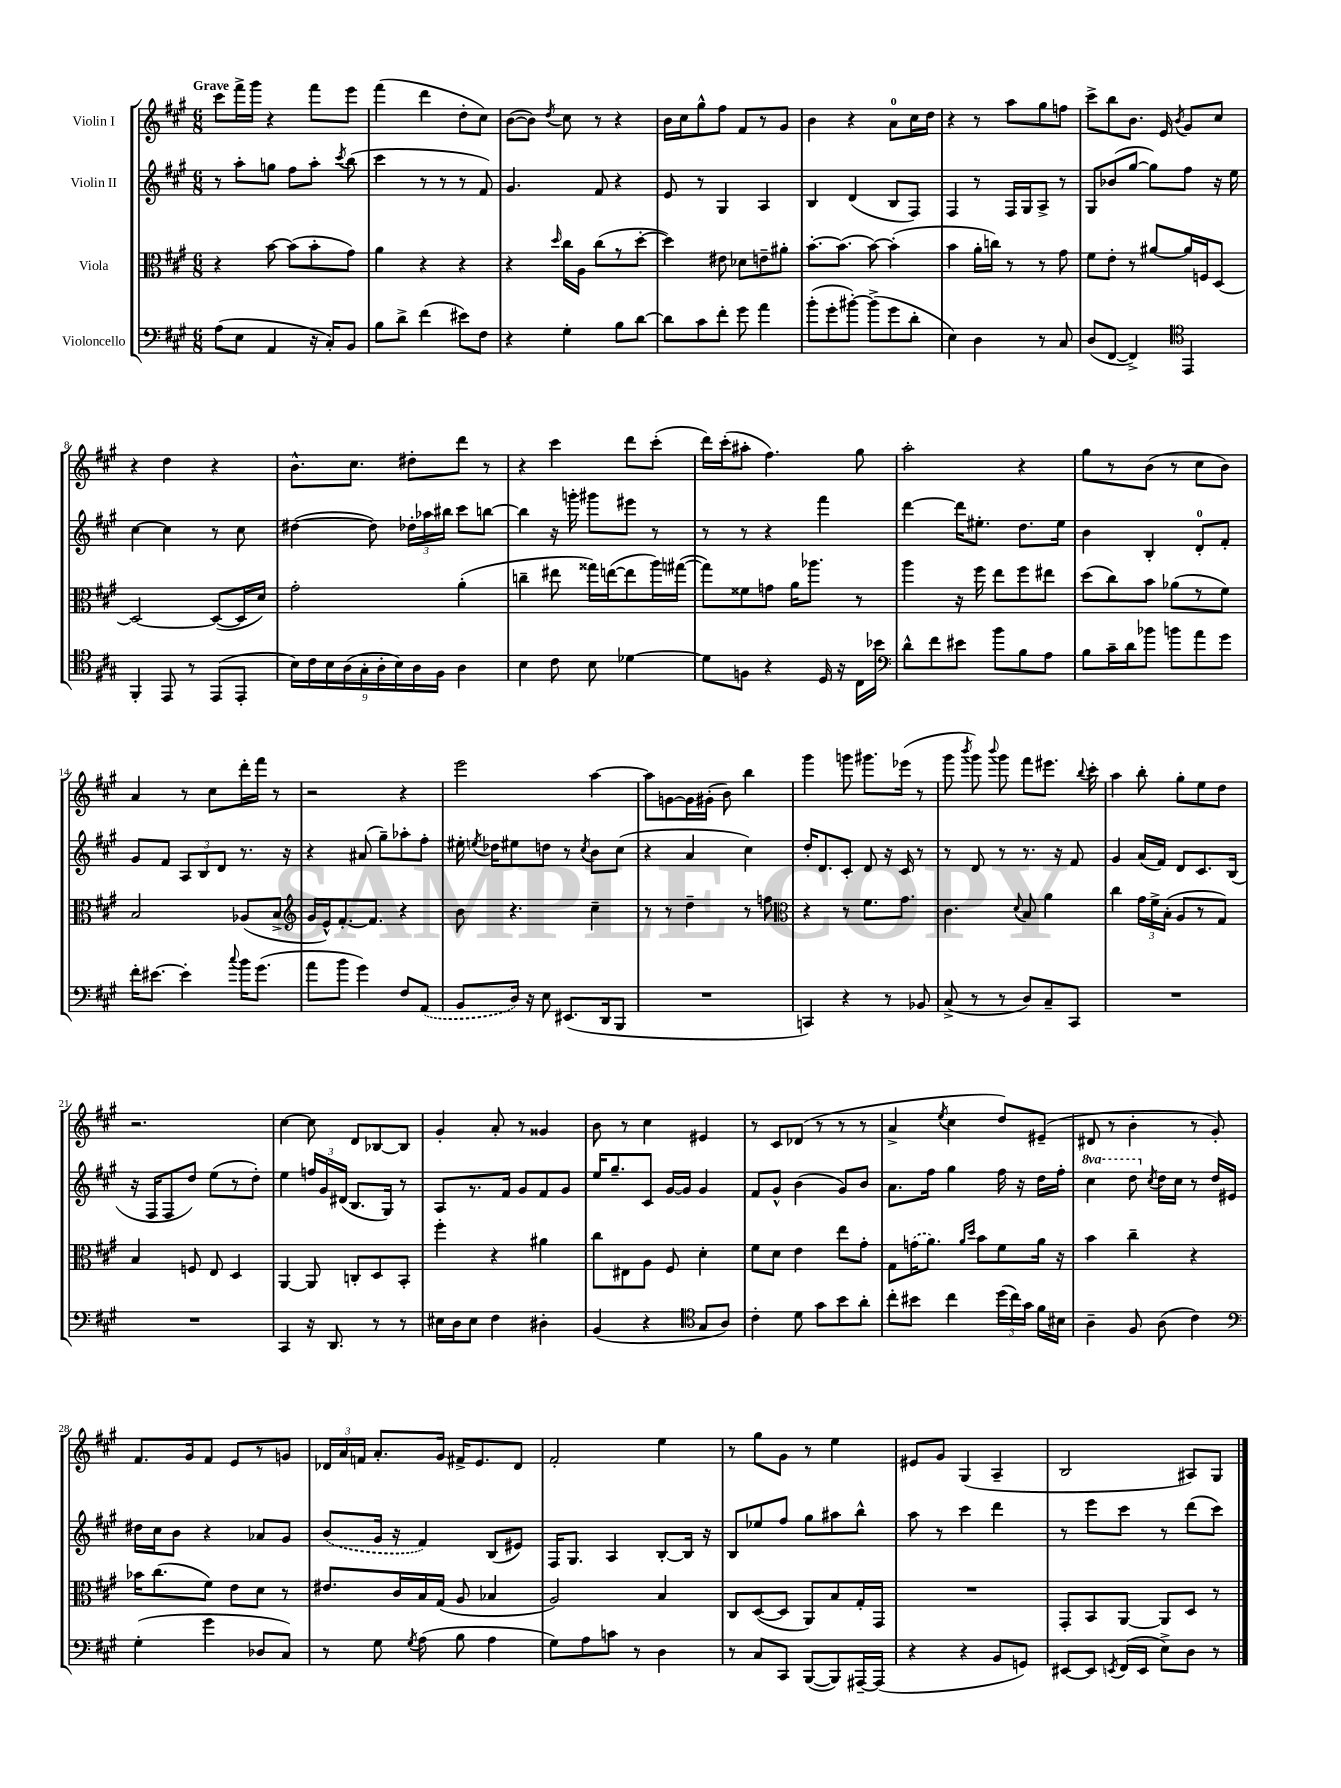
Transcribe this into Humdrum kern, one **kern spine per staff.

**kern	**kern	**kern	**kern
*part4	*part3	*part2	*part1
*staff4	*staff3	*staff2	*staff1
*I"Violoncello	*I"Viola	*I"Violin II	*I"Violin I
*clefF4	*clefC3	*clefG2	*clefG2
*k[f#c#g#]	*k[f#c#g#]	*k[f#c#g#]	*k[f#c#g#]
*M6/8	*M6/8	*M6/8	*M6/8
=1	=1	=1	=1
!	!	!	!LO:TX:a:B:t=Grave
(8A\L	4r	8r	8ccc#\L
8E\J	.	8aa'\L	16fff#^\L
.	.	.	16ggg#\JJ
4AA/	[8b\	8ggn\J	4r
.	(8b\L]	8ff#\L	.
16r	8b'\	8aa'\J	8fff#\L
16C#'/KL)	.	.	.
.	.	8qccc#/	.
8BB/J	8g#\J)	(8bb\	8eee\J
=2	=2	=2	=2
8B\L	4a\	4ccc#\	(4fff#\
8d^\J	.	.	.
(4f#\	4r	8r	4ddd\
.	.	8r	.
8e#X\L)	4r	8r	8dd'\L
8F#\J	.	8f#/)	8cc#\J)
=3	=3	=3	=3
4r	4r	4.g#/	([8b\L
.	.	.	8b\J])
.	16qqdd/	.	8qdd/
4G#'\	16cc#\LL	.	8cc#\
.	16A\JJ	.	.
.	(8cc#\L	8f#/	8r
8B\L	8r	4r	4r
[8d\J	[8dd'\J	.	.
=4	=4	=4	=4
8d\L]	4dd\])	8e/	16b\LL
.	.	.	16cc#\J
8c#\	.	8r	8gg#^^\
8f#'\J	8e#X\	4G#/	8ff#\J
8g#\	8d-X\L	.	8f#/L
4a\	8en~\	4A/	8r
.	8a#X'\J	.	8g#/J
=5	=5	=5	=5
(8b'\L	[8.b'\L	4B/	4b\
8g#'\	.	.	.
.	(8.b\J]	.	.
[8b#X'\J)	.	(4d/	4r
(8b#^\L]	[8b\)	.	.
8g#\	(4b'\]	8B/L	8a\L
8d'\J	.	8F#/J)	16cc#\L
.	.	.	16dd\JJ
=6	=6	=6	=6
4E\)	4b\	4F#/	4r
4D\	16a'\LL	8r	8r
.	16ccn\JJ)	.	.
.	8r	16F#/LL	8aa\L
.	.	16G#/J	.
8r	8r	8A^/J	8gg#\
8C#/	8g#\	8r	8ffn\J
=7	=7	=7	=7
(8D/L	8f#\L	8G#/L	8ccc#^\L
[8FF#/J	8e'\J	(8b-X/	8bb\
4FF#^/])	8r	[8gg#/J	8.b\J
.	[8a#X/L	8gg#\L])	.
.	.	.	16e/
*clefC4	*	*	*
.	.	.	8qb/
4EE/	16a#/L]	8ff#\J	8g#/L
.	16Fn/J	.	.
.	[8D/J	16r	8cc#/J
.	.	16ee\	.
!!LO:LB:g=z
=8	=8	=8	=8
4FF#'/	2D/_	[4cc#\	4r
8EE/	.	4cc#\]	4dd\
8r	.	.	.
(8EE/L	(8D/L_	8r	4r
8EE'/J	16D/L]	8cc#\	.
.	16d/JJ)	.	.
=9	=9	=9	=9
18B\LL)	2g#'\	([4dd#X\	8.b^^\L
18c#\	.	.	.
18B\	.	.	.
(18A\	.	.	.
.	.	.	8.cc#\J
18G#'\	.	.	.
.	.	8dd#\])	.
18A'\	.	.	.
18B\)	.	.	.
.	.	24dd-X'\LL	8dd#X'\L
18A\	.	.	.
.	.	24aa-X\	.
18F#\JJ	.	.	.
.	.	24bb#X\JJ	.
4A\	(4a'\	8ccc#\L	8ddd\J
.	.	[8bbn\J	8r
=10	=10	=10	=10
4B\	4ccn~\	4bb\]	4r
8c#\	8ee#X\	16r	4ccc#\
.	.	16gggn'\	.
8B\	16gg##X\LL)	8ggg#X\L	.
.	([16een\J	.	.
[4d-X\	8ee\]	8eee#X\J	8ddd\L
.	16aa\L)	8r	(8ccc#'\J
.	([16gg#X\JJ	.	.
=11	=11	=11	=11
8d-\L]	8gg#\L])	8r	16ddd\LL)
.	.	.	(16ccc#'\J
8Fn\J	8f##X\	8r	8aa#X'\J
4r	8gn\J	4r	4.ff#\)
.	16a\KL	.	.
.	8.aa-X\J	.	.
16D/	.	4fff#\	.
16r	.	.	.
16C#\LL	8r	.	8gg#\
16b-X\JJ	.	.	.
=12	=12	=12	=12
*clefF4	*	*	*
8d^^\L	4aa\	[4ddd\	2aa'\
8f#\	.	.	.
8e#X\J	16r	16ddd\KL]	.
.	16ff#\	8.ee#X'\J	.
8b\L	8ee\L	.	.
8B\	8ff#\	8.dd\L	4r
8A\J	8ee#X\J	.	.
.	.	16ee#\Jk	.
=13	=13	=13	=13
8B\L	(8dd\L	4b\	8gg#\L
16c#~\L	8cc#\)	.	8r
16d\J	.	.	.
8b-X\J	8b\J	4B'/	(8b\J
8bn\L	(8a-X\L	.	8r
8a\	8r	8d'/L	8cc#\L
8g#\J	8f#\J)	8f#'/J	8b\J)
!!LO:LB:g=z
=14	=14	=14	=14
16f#'\KL	2B/	8g#/L	4a/
[8.e#X\J	.	.	.
.	.	8f#/J	.
4e#'\]	.	12A/L	8r
.	.	12B/	.
.	.	.	8cc#\L
.	.	12d/J	.
8qqcc#/	.	.	.
16b\KL	(8A-X/L	8.r	16ddd'\L
(8.g#\J	.	.	16fff#\JJ
.	8B^/J	.	8r
.	.	16r	.
=15	=15	=15	=15
*	*clefG2	*	*
8a\L	16g#/LL	4r	2r
.	16e^^/J)	.	.
8b\J	[8.f#'/	.	.
4g#\)	.	(8a#X/	.
.	8.f#/J]	.	.
.	.	8gg#~\L)	.
8F#/L	4r	8aa-X'\	4r
(8AA/J	.	8ff#'\J	.
=16	=16	=16	=16
8BB/L	8b\	16ee#X'\	2eee\
.	.	8qeen/	.
.	.	16dd-X\KL	.
16D/Jk)	4.r	8ee#X\	.
16r	.	.	.
8E\	.	8ddn\J	.
(8.EE#X/L	.	8r	.
.	.	8qcc#/	.
.	4cc#~\	8b\L	[4aa\
16DD/k	.	.	.
8BBB/J	.	(8cc#\J	.
=17	=17	=17	=17
2.r	8r	4r	8aa\L]
.	8r	.	[8gn\
.	4dd~\	4a/	16g\L]
.	.	.	(16g#X'\JJ
.	.	.	8b\)
.	8r	4cc#\)	4bb\
.	8ffn\	.	.
=18	=18	=18	=18
*	*clefC3	*	*
4CCn/)	4r	16dd'/KL	4ggg#\
.	.	8.d/	.
4r	8r	8c#'/J	8gggn\
.	8.f#\L	8d/	8.ggg#X\L
8r	.	16r	.
.	8.g#\J	16c#/	(16eee-X\Jk
8BB-X/	.	8r	8r
=19	=19	=19	=19
(8C#^/	4.c#\	8r	8ggg#\
.	.	.	8qbbb/
8r	.	8d/	8ggg#\)
.	.	.	8qqbbb/
8r	.	8r	8ggg#\
.	8qqd/	.	.
8D/L)	8B/	8.r	8fff#\L
8C#~/	4a\	.	8.eee#X\J
.	.	16r	.
8CC#/J	.	8f#/	.
.	.	.	8qqbb/
.	.	.	16ccc#'\
=20	=20	=20	=20
2.r	4cc#\	4g#/	4aa\
.	24g#\LL	(16a/LL	8bb'\
.	24f#^\	.	.
.	.	16f#/JJ)	.
.	(24B'\JJ	.	.
.	8A/L	8d/L	8gg#'\L
.	8r	8.c#/	8ee\
.	8G#/J)	.	8dd\J
.	.	(16B/Jk	.
!!LO:LB:g=z
=21	=21	=21	=21
2.r	4B/	16r	2.r
.	.	16F#/KL	.
.	.	8F#/	.
.	8Fn/	8dd/J)	.
.	8E/	(8ee\L	.
.	4D/	8r	.
.	.	8dd'\J)	.
=22	=22	=22	=22
4CC#/	[4AA/	4ee\	[4cc#\
16r	8AA/]	24ffn/LL	8cc#\]
.	.	24g#/	.
8.DD/	.	.	.
.	.	(24d#X/JJ	.
.	8Cn'/L	8.B/L	8d/L
8r	8D/	.	[8B-X/
.	.	16G#/Jk)	.
8r	8BB'/J	8r	8B-/J]
=23	=23	=23	=23
16E#X\LL	4ff#'\	8A/L	4g#'/
16D\J	.	.	.
8E#\J	.	8.r	.
4F#\	4r	.	8a'/
.	.	16f#/Jk	.
.	.	8g#/L	8r
4D#X'\	4a#X\	8f#/	4g##X/
.	.	8g#/J	.
=24	=24	=24	=24
(4BB/	8cc#\L	16ee/KL	8b\
.	.	8.gg#~/	.
.	8E#X\	.	8r
4r	8A\J	8c#/J	4cc#\
.	8F#/	[16g#/LL	.
.	.	16g#/JJ]	.
*clefC4	*	*	*
8G#/L	4d'\	4g#/	4e#X/
8A/J)	.	.	.
=25	=25	=25	=25
4c#'\	8f#\L	8f#/L	8r
.	8d\J	8g#^^/J	8c#/L
8d\	4e\	(4b\	(8d-X/J
8g#\L	.	.	8r
8b\	8ee\L	8g#/L)	8r
8a'\J	8g#'\J	8b/J	8r
=26	=26	=26	=26
8cc#'\L	8G#\L	8.a\L	4a^/
8b#X\J	(16gn\K	.	.
.	8.a\J)	16ff#\Jk	.
.	.	.	8qee/
4cc#\	.	4gg#\	4cc#\
.	16qqa/LL	.	.
.	16qqdd/JJ	.	.
.	8b\L	.	.
(24dd\LL	8f#\	16ff#\	8dd/L)
24cc#\)	.	.	.
.	.	16r	.
24g#\JJ	.	.	.
16f#\LL	16a\Jk	16dd\LL	(8e#X~/J
16B#X\JJ	16r	16ff#'\JJ	.
=27	=27	=27	=27
*	*	*8va	*
4A~\	4b\	4ccc#\	8d#X/
.	.	.	8r
8F#/	4cc#~\	8ddd\	4b'\
*	*	*X8va	*
.	.	8qcc#/	.
(8A\	.	16dd\LL	.
.	.	16cc#\JJ	.
4c#\)	4r	8r	8r
.	.	16dd/LL	8g#'/)
.	.	16e#X/JJ	.
!!LO:LB:g=z
=28	=28	=28	=28
*clefF4	*	*	*
(4G#'\	16b-X\KL	16dd#X\LL	8.f#/L
.	(8.cc#\	16cc#\J	.
.	.	8b\J	.
.	.	.	16g#/k
4g#\	8f#\J)	4r	8f#/J
.	8e\L	.	8e/L
8D-X/L	8d\J	8a-X/L	8r
8C#/J)	8r	8g#/J	8gn/J
=29	=29	=29	=29
8r	8.e#X/L	(8b/L	24d-X/LL
.	.	.	24a/
.	.	.	24fn/JJ
8G#\	.	16g#/Jk	8.a'/L
.	16c#/L	16r	.
8qG#/	.	.	.
(8A\	16B/	4f#/)	.
.	(16G#/JJ	.	16g#/Jk
8B\	8A/	.	16f#X^/KL
.	.	.	8.e/
4A\	4B-X/	(8B/L	.
.	.	8e#X/J)	8d-/J
=30	=30	=30	=30
8G#\L)	2A/)	16F#/KL	2f#'/
.	.	8.G#/J	.
8A\	.	.	.
8cn\J	.	4A/	.
8r	.	.	.
4D\	4B/	[8B'/L	4ee\
.	.	16B/Jk]	.
.	.	16r	.
=31	=31	=31	=31
8r	8C#/L	8B/L	8r
8C#/L	([8D/	8ee-X/	8gg#\L
8CC#/J	8D/J]	8ff#/J	8g#\J
([8BBB/L	8AA/L)	8gg#\L	8r
8BBB/])	8B/	8aa#X\	4ee\
[16AAA#X~/L	16G#'/L	8bb^^\J	.
(16AAA#/JJ]	16GG#/JJ	.	.
=32	=32	=32	=32
4r	2.r	8aa\	8e#X/L
.	.	8r	8g#/J
4r	.	4ccc#\	(4G#/
8BB/L	.	4ddd\	4A~/
8GGn/J)	.	.	.
=33	=33	=33	=33
[8EE#X/L	8GG#'/L	8r	2B/
8EE#/J]	8BB/	8eee\L	.
8qEEn/	.	.	.
(16FF#/LL	[8AA/J	8ccc#\J	.
16EE/JJ	.	.	.
8E^\L)	8AA/L]	8r	.
8D\J	8D/J	(8ddd\L	8A#X/L)
8r	8r	8ccc#\J)	8G#/J
==	==	==	==
*-	*-	*-	*-
